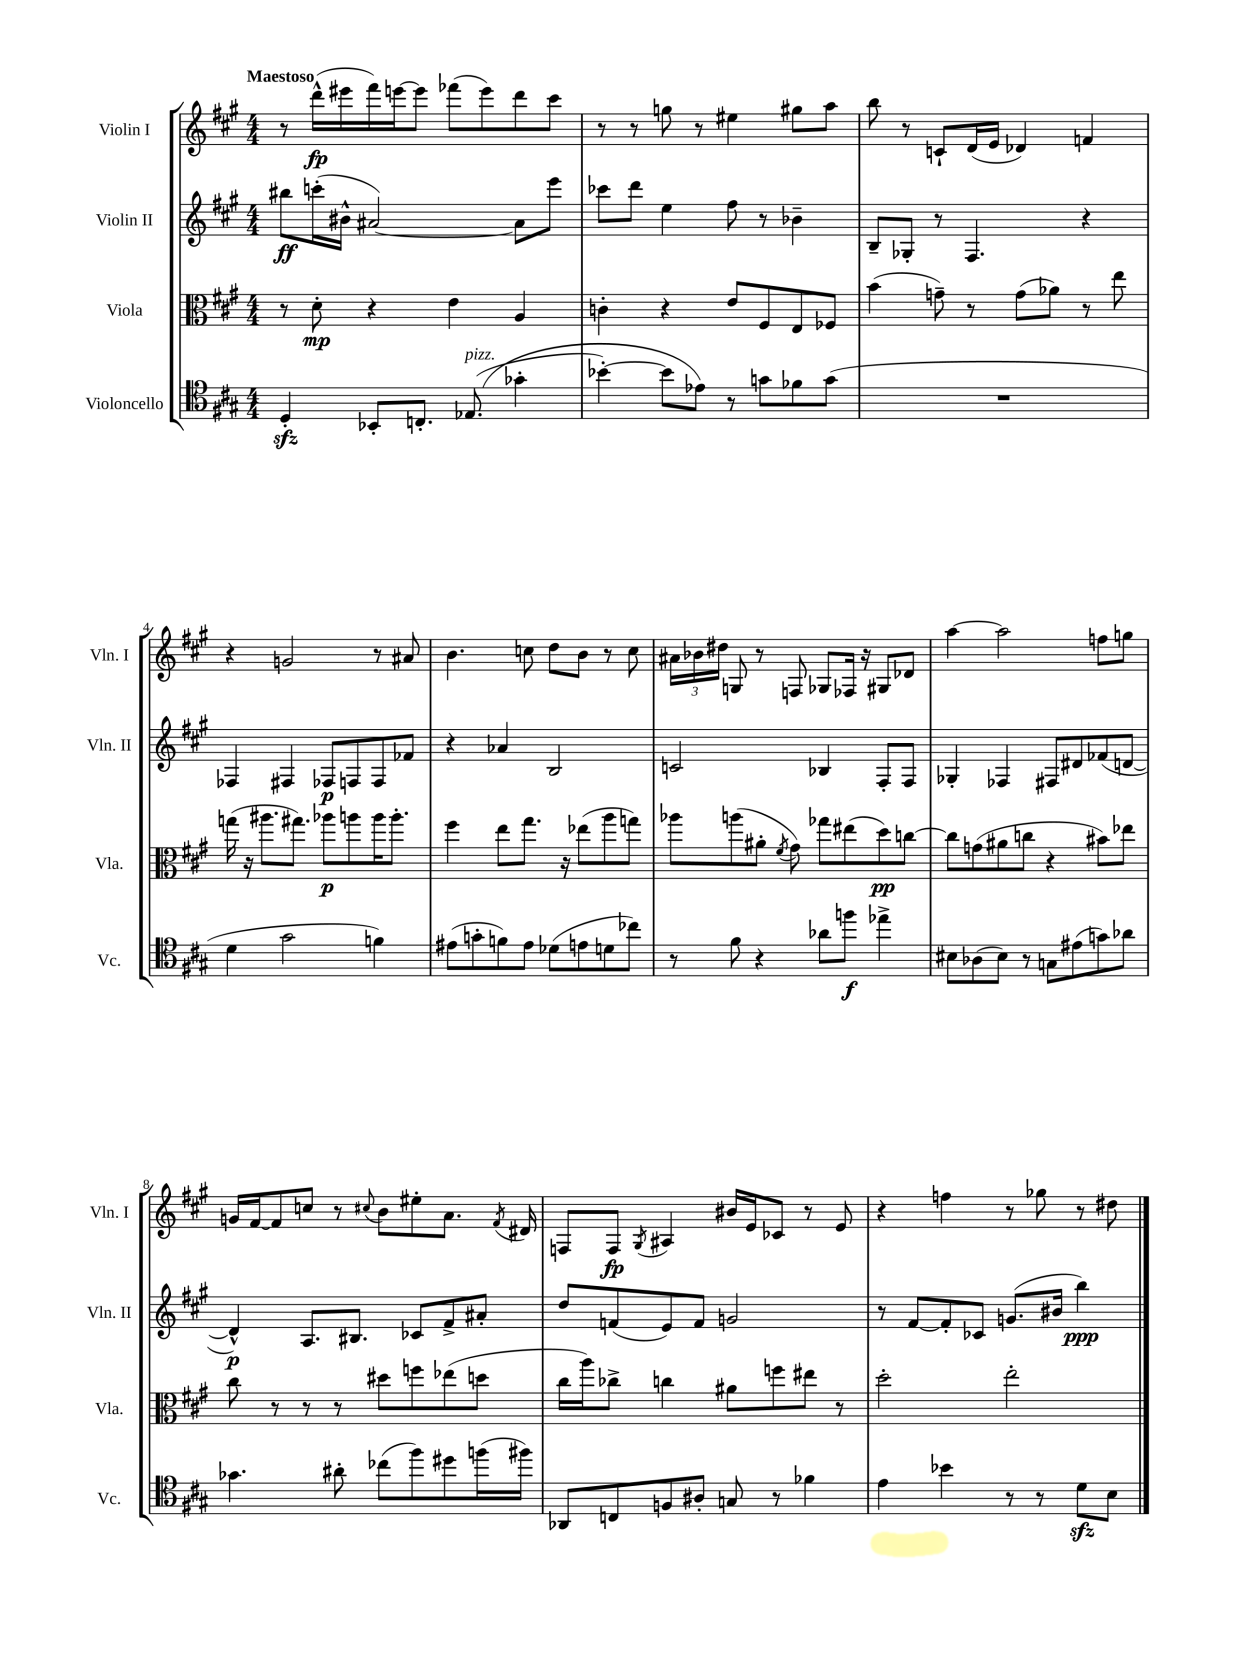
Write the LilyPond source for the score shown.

<<
\new StaffGroup <<
\new Staff = "s0" \with { instrumentName = "Violin I" shortInstrumentName = "Vln. I" } {
    \clef treble \key a \major \numericTimeSignature \time 4/4 \tempo "Maestoso"
    \autoBeamOff r8 d'''16[-^\fp( eis'''16 fis'''16) e'''16~ e'''8] fes'''8[( e'''8) d'''8 cis'''8] |
    r8 r8 g''8 r8 eis''4 gis''8[ a''8] |
    b''8 r8 c'8[-! d'16( e'16] des'4) f'4 |
    r4 g'2 r8 ais'8 |
    b'4. c''8 d''8[ b'8] r8 c''8 |
    \tuplet 3/2 { ais'16[ bes'16 dis''16] } g8 r8 f8 ges8[ fes16] r16 gis8[ des'8] |
    a''4~ a''2 f''8[ g''8] |
    g'16[ fis'16~ fis'8 c''8] r8 \appoggiatura { cis''8 } b'8[ eis''8-. a'8.] \acciaccatura { fis'8 } dis'16 |
    f8[ f8]\fp \acciaccatura { gis8 } ais4 bis'16[ e'16 ces'8] r8 e'8 |
    r4 f''4 r8 ges''8 r8 dis''8 \bar "|." |
}
\new Staff = "s1" \with { instrumentName = "Violin II" shortInstrumentName = "Vln. II" } {
    \clef treble \key a \major \numericTimeSignature \time 4/4
    \autoBeamOff bis''8[\ff c'''16-.( bis'16]-^ ais'2~) ais'8[ e'''8] |
    ces'''8[ d'''8] e''4 fis''8 r8 bes'4-- |
    b8[-- ges8]-. r8 fis4. r4 |
    fes4 fis4 fes8[\p f8 f8 fes'8] |
    r4 aes'4 b2 |
    c'2 bes4 fis8[-. fis8] |
    ges4-. fes4 fis8[ dis'8 fes'8( d'8]~ |
    d'4-^\p) a8.[ bis8.] ces'8[ fis'8-> ais'8]-. |
    d''8[ f'8( e'8) f'8] g'2 |
    r8 fis'8[~ fis'8-. ces'8] g'8.[( bis'16] b''4\ppp) \bar "|." |
}
\new Staff = "s2" \with { instrumentName = "Viola" shortInstrumentName = "Vla." } {
    \clef alto \key a \major \numericTimeSignature \time 4/4
    \autoBeamOff r8 d'8-.\mp r4 e'4 a4 |
    c'4-. r4 e'8[ fis8 e8 fes8] |
    b'4( g'8--) r8 g'8[( aes'8]) r8 e''8 |
    g''16( r16 ais''8.[ gis''8.]) aes''8[\p a''8 a''16 a''8.]-. |
    fis''4 e''8[ gis''8.] r16 ees''8[( a''8 g''8]) |
    aes''8[ a''8( ais'8]-. \acciaccatura { fis'8 } gis'8) ges''8[ eis''8( d''8\pp) c''8]~ |
    c''8[ g'8( ais'8 c''8] r4 bis'8[) ees''8] |
    cis''8 r8 r8 r8 dis''8[ f''8 ees''8( d''8] |
    cis''16[ a''16) ces''8]-> c''4 ais'8[ f''8 eis''8] r8 |
    d''2-. e''2-. \bar "|." |
}
\new Staff = "s3" \with { instrumentName = "Violoncello" shortInstrumentName = "Vc." } {
    \clef tenor \key a \major \numericTimeSignature \time 4/4
    \autoBeamOff d4-.\sfz bes,8[-. c8.]-. ees8.^\markup { \italic "pizz." }(\( ges'4-. |
    bes'4~-.) bes'8[ ees'8]\) r8 g'8[ fes'8 g'8]( |
    R1 |
    d'4 gis'2 f'4) |
    eis'8[( g'8-. f'8) eis'8] des'8[( e'8 d'8 ces''8]) |
    r8 fis'8 r4 aes'8[ f''8]\f ees''4-> |
    bis8[ aes8( bis8]) r8 g8[ eis'8( g'8) aes'8] |
    ges'4. ais'8-. ces''8[( fis''8) dis''8 f''16( fis''16]) |
    aes,8[ c8 f8 ais8]-. g8 r8 fes'4 |
    e'4 bes'4 r8 r8 d'8[\sfz b8] \bar "|." |
}
>>
>>
